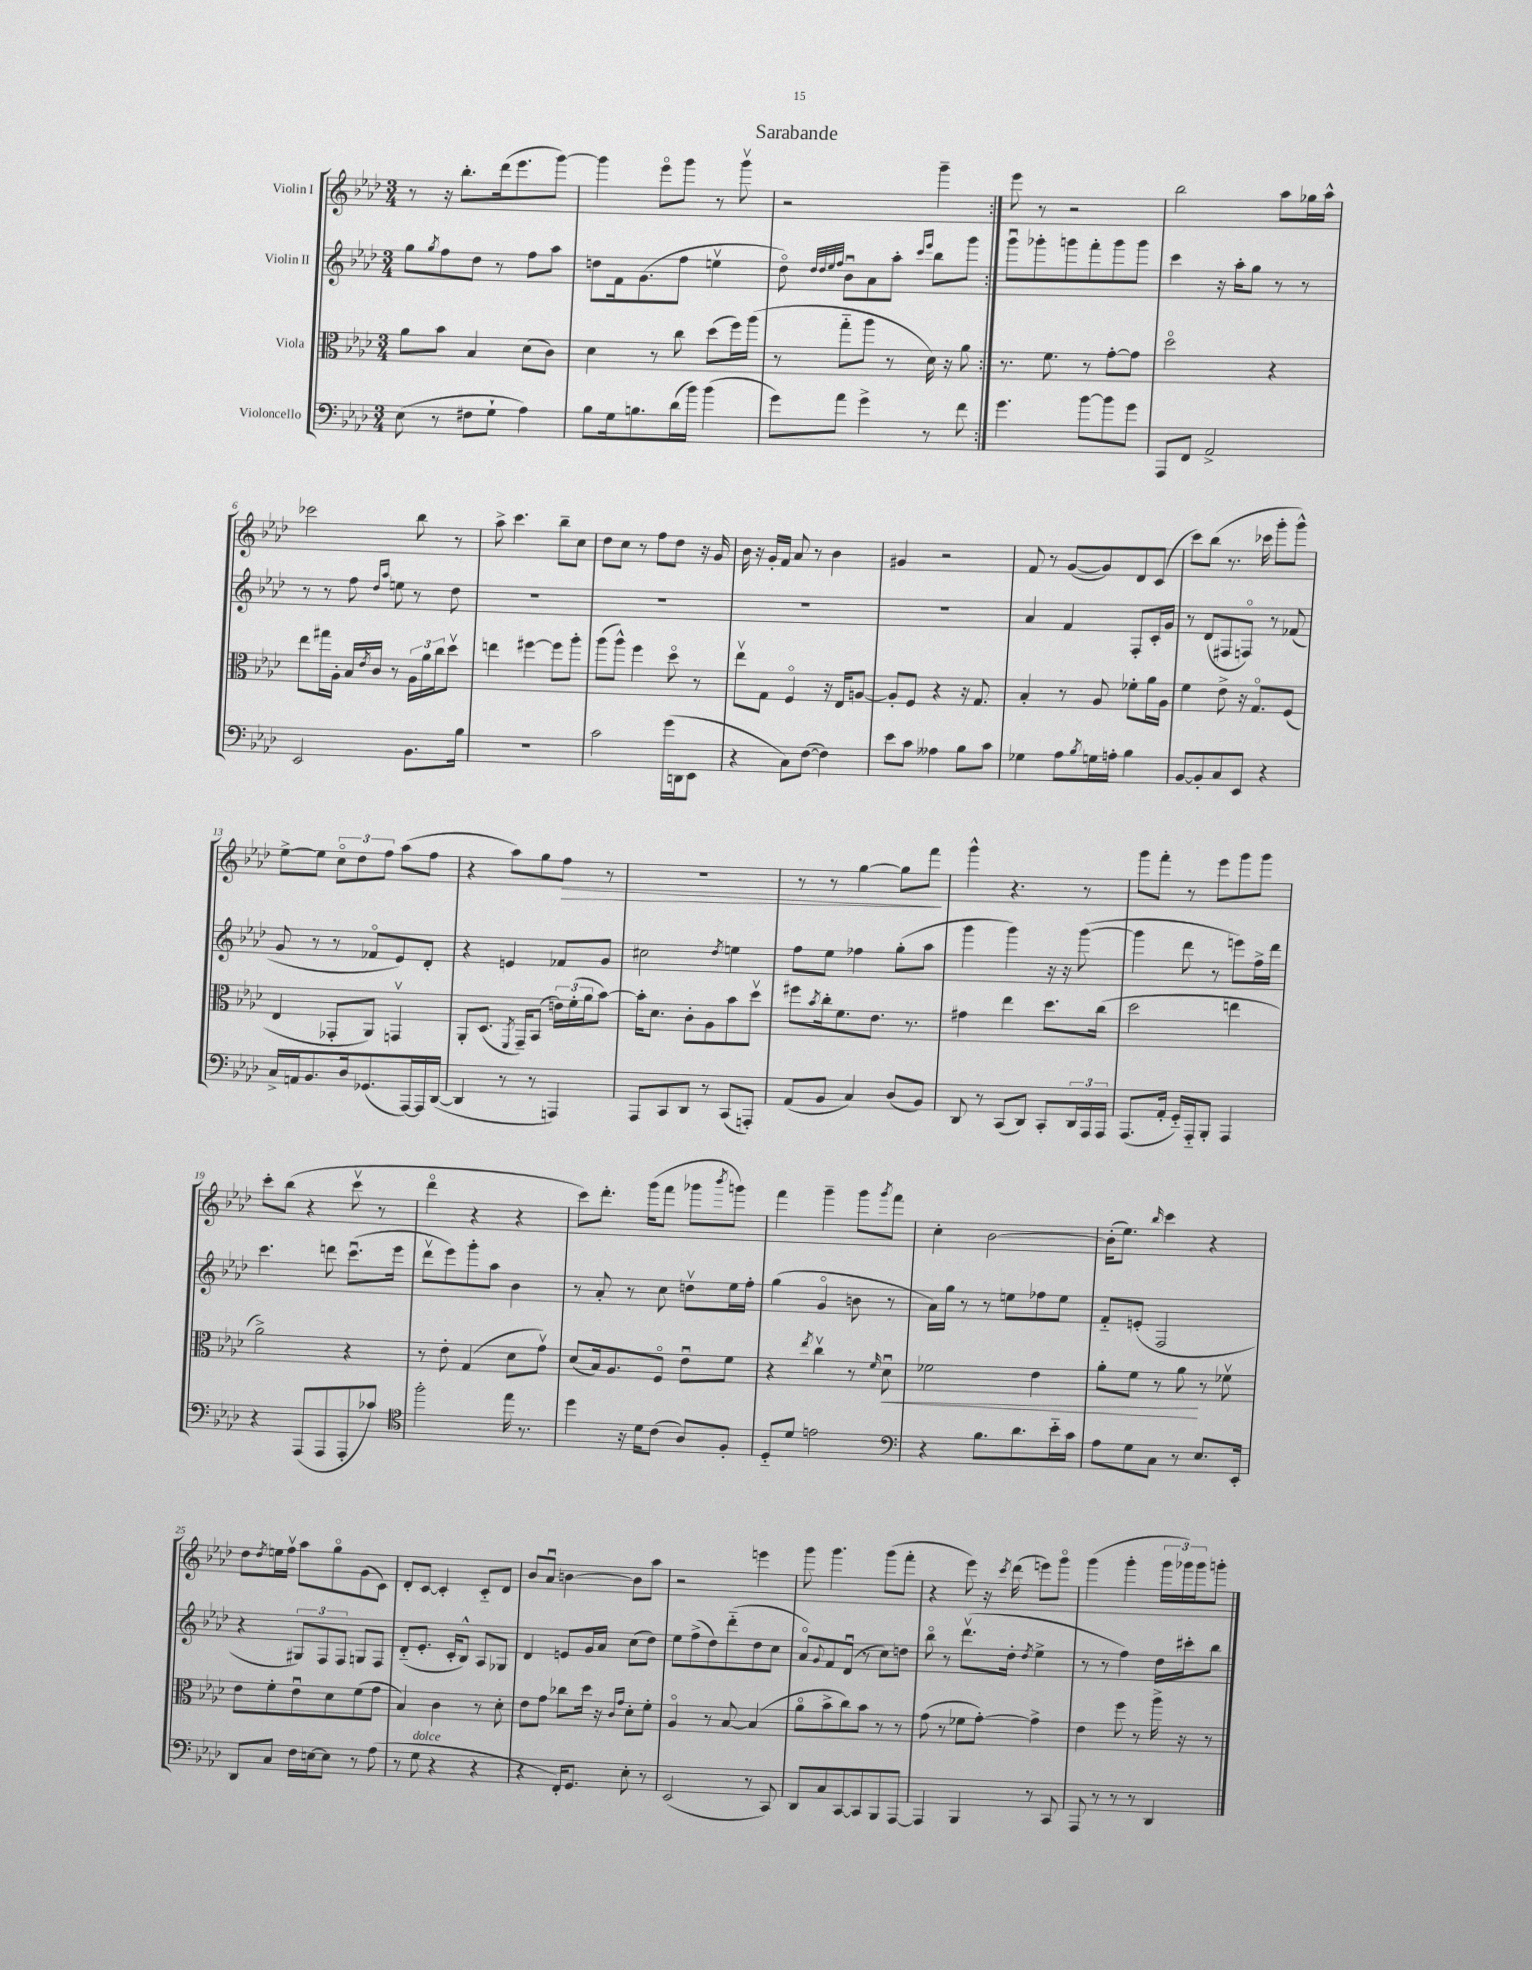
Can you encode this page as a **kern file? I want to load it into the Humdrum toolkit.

**kern	**kern	**kern	**kern
*staff4	*staff3	*staff2	*staff1
*clefF4	*clefC3	*clefG2	*clefG2
*k[b-e-a-d-]	*k[b-e-a-d-]	*k[b-e-a-d-]	*k[b-e-a-d-]
*M3/4	*M3/4	*M3/4	*M3/4
(8E-	8a-	8gg	8r
.	.	8qgg	.
8r	8b-	8ff	16r
.	.	.	8.bb-'
8F#	4B-	8dd-	.
8G`	.	8r	(16ddd-
.	.	.	8.eee-
4A-)	(8d-	8ff	.
.	8c)	8aa-	[8ggg)
=	=	=	=
8B-	4d-	8dd	4ggg]
16G	.	16f	.
8.B	.	(8.g	.
.	8r	.	8eee-o
(16d-	8cc	8ff	8ggg
16b-)	.	.	.
(4b-	(8dd-	4eev	8r
.	16ff)	.	8gggv
.	(16aa-	.	.
=	=	=	=
8g)	8r	8dd-o)	2r
.	.	32qqdd-	.
.	.	32qqdd-	.
.	.	32qqee-	.
.	.	32qqff	.
8a-	8gg'~	8b-u	.
4g^	8aa-	8a-	.
.	8r	8aa-'	.
.	.	16qqccc	.
.	.	16qqeee-	.
8r	16d-)	8bb-	4ggg~
.	16r	.	.
8f	8a-	8ggg	.
=:|!	=:|!	=:|!	=:|!
4.g	8.r	8gggu	8eee-
.	.	8ggg-'	8r
.	8.f	.	.
.	.	8ggg	2r
[8b-	8r	8fff'	.
8b-]	[8g'	8ggg	.
8g	8g]	8ggg	.
=	=	=	=
8AAA-	2dd-o	4ccc	2bb-
8FF	.	.	.
2AA-^	.	16r	.
.	.	16aa-'	.
.	.	8gg	.
.	4r	8r	8aa-
.	.	8r	16gg-
.	.	.	16aa-^^
=	=	=	=
2EE-	8ee-	8r	2ccc-
.	16gg#	8r	.
.	16A-'	.	.
.	16B-	8ff	.
.	8qe-	.	.
.	16c	.	.
.	.	16qqdd-	.
.	.	16qqaa-	.
.	8r	8ee	.
8.BB-	24A-	8r	8bb-
.	24a-	.	.
.	24cc	.	.
.	8dd-v	8dd-	8r
16B-	.	.	.
=	=	=	=
2.r	4ee	2.r	8aa-^
.	.	.	4.ccc
.	[4ff#	.	.
.	8ff#]	.	8bb-~
.	8aa-'	.	8cc
=	=	=	=
2c	(8aa-	2.r	8dd-
.	8aa-^^)	.	8cc
.	4ff	.	8r
.	.	.	8ff
(16g	8dd-o	.	8dd-
16DD	.	.	.
8EE-	8r	.	16r
.	.	.	16g
=	=	=	=
4r	8ee-v	2.r	16b-
.	.	.	16r
.	8G	.	16g'
.	.	.	16f
8C)	4Fo	.	8a-
([8F	.	.	8r
4F])	16r	.	4b-
.	16E-	.	.
.	[8A	.	.
=	=	=	=
8e-	8A']	2.r	4g#
8c	8F	.	.
4A--	4r	.	2r
8B-	16r	.	.
.	8.G	.	.
8c	.	.	.
=	=	=	=
4G-	4B-'	4a-	8f
.	.	.	8r
8A-	8r	4f	([8g
8qB-	.	.	.
16G	8A-	.	8g])
16A'	.	.	.
4B-	8f-'	8F'	8d-
.	16a-	16c'	(8c
.	16A-	16g	.
=	=	=	=
[8BB-	4f	8r	8ccc)
8BB-']	.	(8d-	(8bb-
8C	8e-^	8F#	8.r
8EE-	16r	8Fo)	.
.	8.Go	.	16ccc-
4r	.	8r	8ggg'
.	(8F	(8f-	8ggg^^)
=	=	=	=
16C^	4E-	8g	[8ee-^
16AA	.	.	.
8.BB-	.	8r	8ee-]
.	8GG-'	8r	12cco
16D-	.	.	.
.	.	.	12dd-
(8.GG-	8AA-)	8f-o	.
.	.	.	12ff
.	4GGv	8e-)	(8aa-
[16AAA-)	.	.	.
16AAA-]	.	8d-'	8ff
([16DD-	.	.	.
=	=	=	=
4DD-]	8AA-'	4r	4r
.	(8.D-	.	.
8r	.	4e	8aa-)
.	8qFF	.	.
.	16GG~)	.	.
8r	(8BB-	.	8gg
4AAA)	24e)	8f-	8ff
.	(24f'	.	.
.	24a-	.	.
.	[8b-)	8g	8r
=	=	=	=
8AAA-	16b-']	2cc#	2.r
.	8.d-	.	.
8CC	.	.	.
8DD-	8c'	.	.
8r	8A-	.	.
.	.	8qdd-	.
(8CC	8b-	4ee	.
8AAA')	8dd-v	.	.
=	=	=	=
(8AA-	8ff#	8ff	8r
.	8qb-	.	.
8BB-	16cc'	8ee-	8r
.	8.f	.	.
4C)	.	4ff-	[4gg
.	8.e-	.	.
(8D-	.	(8gg'	8gg]
.	8.r	.	.
8BB-)	.	8aa-	8fff
=	=	=	=
8DD-	4g#	4ggg	4ggg^^
8r	.	.	.
(8CC	4ee-	4ggg)	4.r
8DD-)	.	.	.
8CC'	8.dd-	16r	.
.	.	16r	.
24DD-	.	([8ggg	8r
24AAA-	.	.	.
.	(16cc	.	.
24AAA-	.	.	.
=	=	=	=
(8.AAA-	2dd-	4ggg]	8ggg
.	.	.	8fff'
16AA-'	.	.	.
16GG'~)	.	8ddd-	8r
16AAA-'~	.	.	.
8BBB-'	.	8r	8eee-
4AAA-	4ee	8eee)	8ggg
.	.	16ff^	8ggg
.	.	16ddd-	.
=	=	=	=
4r	2a-^)	4.ccc	8ccc'
.	.	.	(8bb-
(8AAA-	.	.	4r
8AAA-	.	8ddd	.
8AAA-'	4r	(8.cccu	8cccv
8c-)	.	.	8r
.	.	16eee-	.
=	=	=	=
*clefC4	*	*	*
2ff'	8r	8ddd-v	4ddd-o
.	8e-'	8eee-)	.
.	(4G	8ggg'	4r
.	.	8aa-	.
16ee-	8d-	4b-	4r
8.r	.	.	.
.	8gv)	.	.
=	=	=	=
4dd-	(8d-	8r	8ccc)
.	16B-)	8a-'	8.ddd-'
.	8.A-	.	.
16r	.	8r	.
16d-	.	.	(16ggg
(8c	8Fo	8cc	8fff
8A-)	8e-u	8ddv	8ggg-
.	.	.	8qbbb-
8F'	8f	16ee-	8ggg)
.	.	16ff'	.
=	=	=	=
8D-'~	4r	(4gg	4fff
8d-	.	.	.
.	8qee-	.	.
2e	4ccv	4go	4ggg~
.	8r	8b	8ggg
.	16qqf	.	8qggg
.	8d-u	8r	8fff
=	=	=	=
*clefF4	*	*	*
4r	2f-	16a-)	4cc'
.	.	16gg	.
.	.	8r	.
8.B-	.	8r	[2b-
.	.	8ee	.
8.d-	.	.	.
.	4e-	8ff-	.
16e-'~	.	8ee	.
16c	.	.	.
=	=	=	=
8A-	8a-'	8f'~	(16b-']
.	.	.	8.ee-)
8G	8f	(8e'	.
.	.	.	16qqbb-
8C	8r	2F	4ccc
8r	8a-	.	.
8.E-	8r	.	4r
.	8f-v	.	.
16EE-'	.	.	.
=	=	=	=
8DD-	8e-	4r	8dd-
.	.	.	8qdd-
8C	8f'	.	16ee
.	.	.	16ffv
16F	8e-u	12G#)	8aa-
[16E	.	.	.
.	.	12F	.
8E]	8d-	.	8ggo
.	.	12F	.
8r	(8f	8G	(8g
(8A-	8g	8F	8c)
=	=	=	=
8r	4B-)	(8d-'~	8d-'
8G	.	8.e-'	[8c
4r	4c	.	4c']
.	.	16c'	.
.	.	8B-^^)	.
4r	8r	8A-	8c'~
.	8d-'	8G-	8d-
=	=	=	=
4r	8e-	4d-	8b-
.	8g	.	8a-u
16FF')	8cc-	8e	[4b
8.GG	.	.	.
.	16dd-	16g	.
.	16r	16a-	.
.	16qqc	.	.
.	16qqg	.	.
8E-'	8d-'	(8cc	8b]
8r	8f'	8dd-)	8aa-
=	=	=	=
(2EE-	4A-o	8ee-	2r
.	.	(8ff^	.
.	8r	8dd-)	.
.	[8B-	(8ddd-'~	.
8r	(4B-]	8dd-	4eee
8CC)	.	8cc	.
=	=	=	=
8DD-	8a-o	8a-o)	8ggg
.	.	8qqg	.
8C	8b-^	8f	4.ggg
[8CC	8cc)	(8d-u	.
8CC]	8b-	8r	.
8BBB-	8r	8cc)	(8ggg
[8AAA-	8r	8dd	8fff'
=	=	=	=
4AAA-]	(8g	8bb-o	4r
.	8r	8r	.
4BBB-	8f-	(8.ddd-v	8eee-)
.	[8g')	.	16r
.	.	.	8qccc
.	.	16dd-'	(16ddd-
.	.	8qdd-	.
8r	4g^]	4ee-^	8eee)
8CC	.	.	8gggo
=	=	=	=
8AAA-	4e-	8r	(4ggg
8r	.	8r	.
8r	8ff	4ff)	4ggg'
8r	8r	.	.
4DD-	16aa-^	16dd-	24ggg
.	.	.	24ggg-)
.	16r	16ccc#'	.
.	.	.	24ggg-
.	8r	8bb-	8ggg'
==	==	==	==
*-	*-	*-	*-
